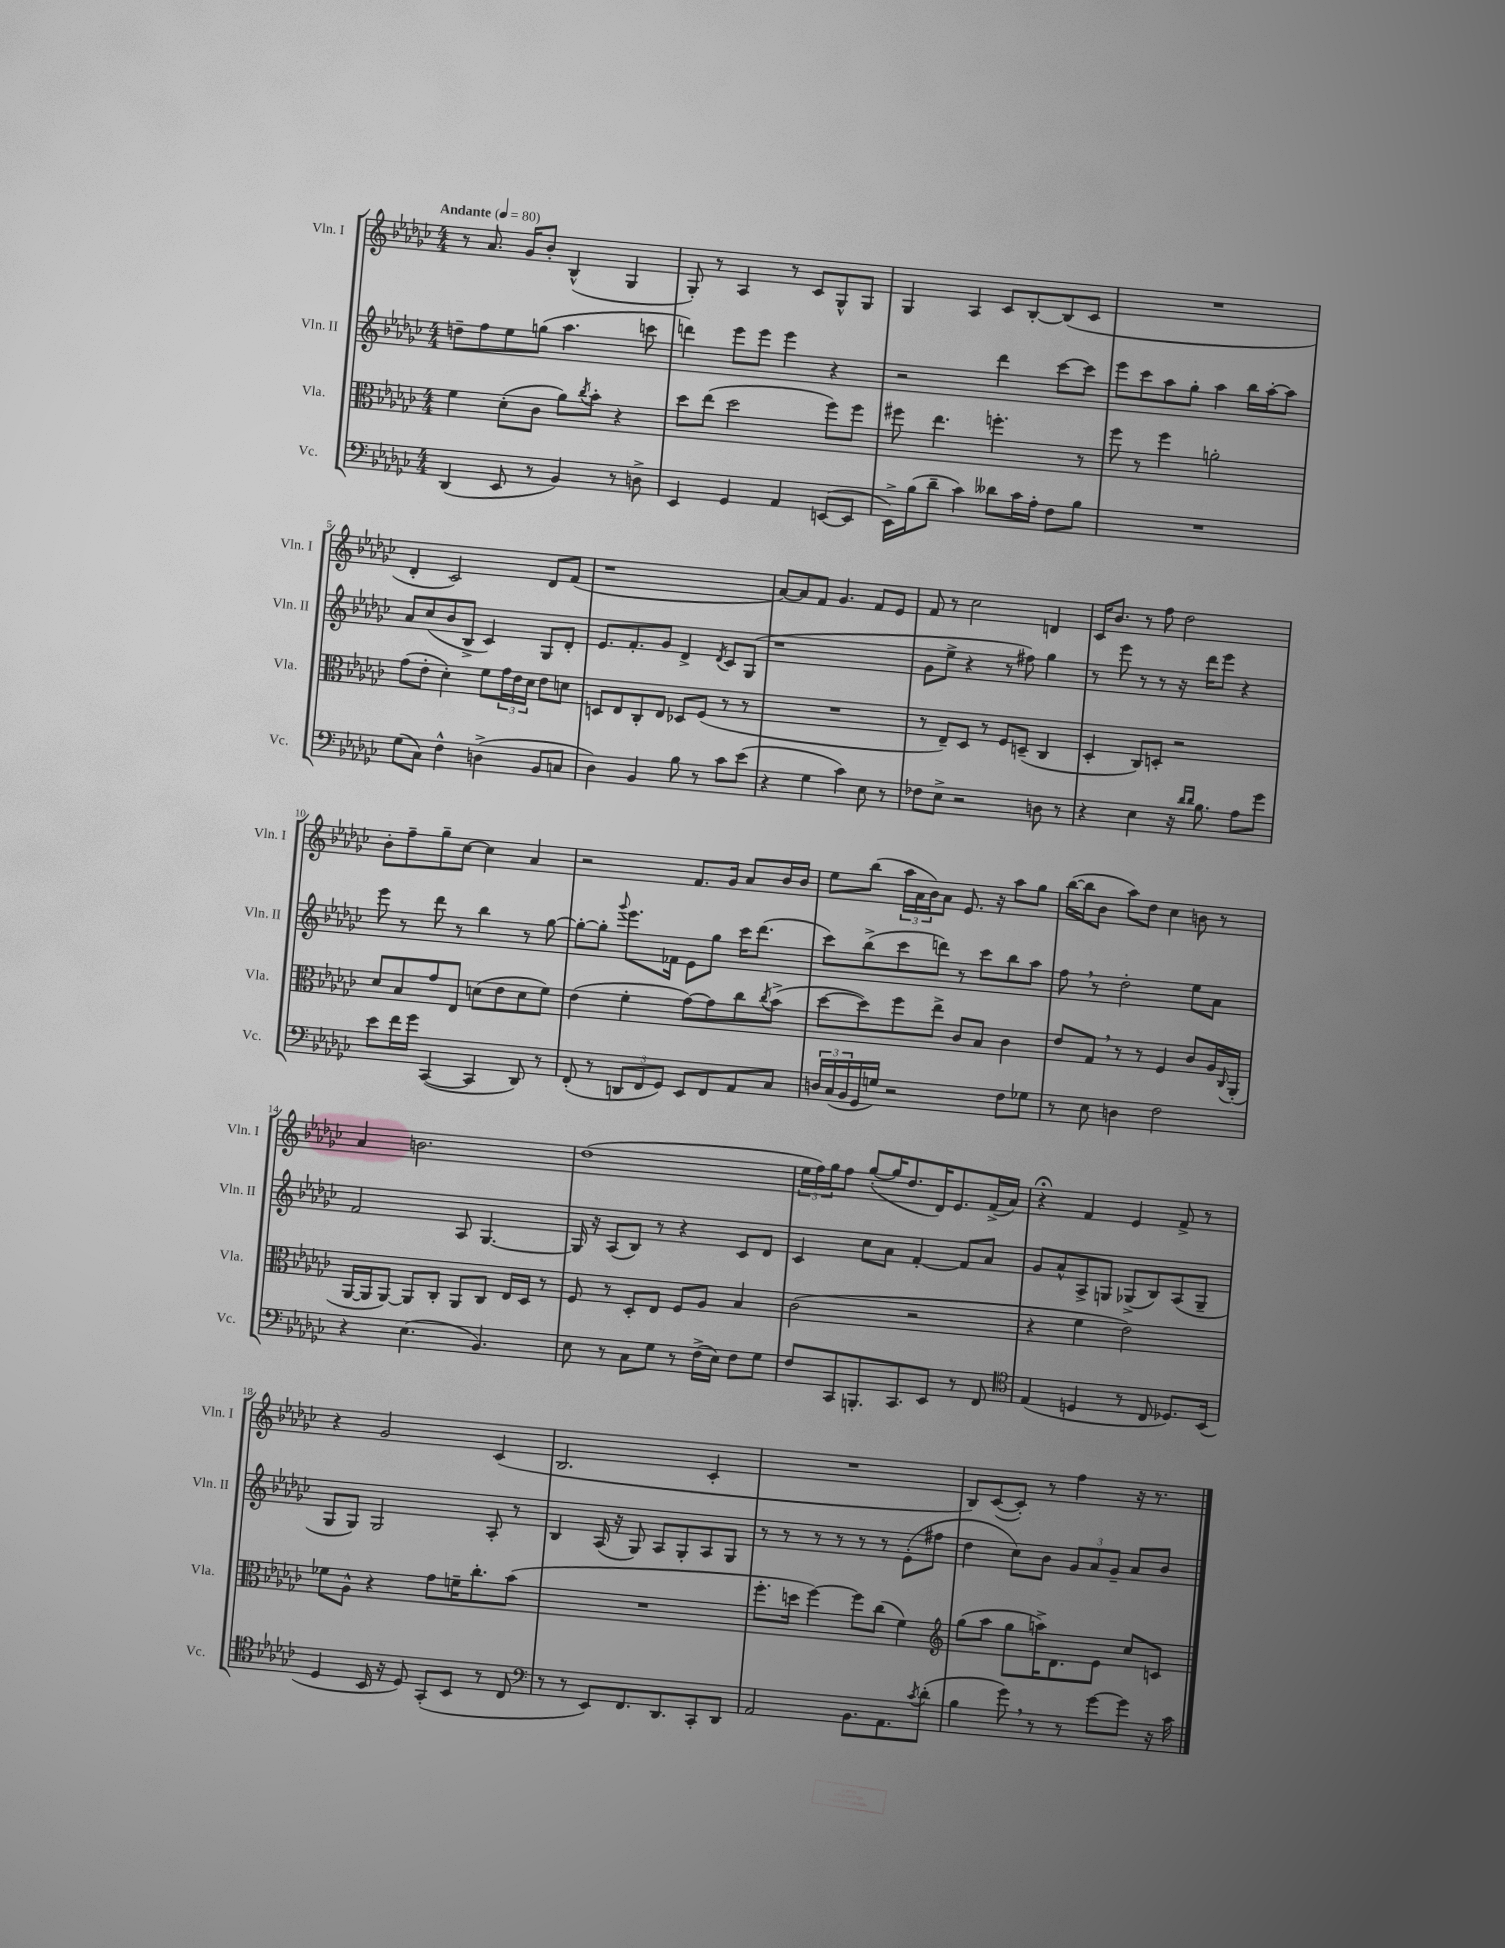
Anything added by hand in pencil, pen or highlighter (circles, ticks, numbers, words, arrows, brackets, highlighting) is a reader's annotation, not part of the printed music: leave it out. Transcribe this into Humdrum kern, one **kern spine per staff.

**kern	**kern	**kern	**kern
*part4	*part3	*part2	*part1
*staff4	*staff3	*staff2	*staff1
*I"Vc.	*I"Vla.	*I"Vln. II	*I"Vln. I
*I'Vc.	*I'Vla.	*I'Vln. II	*I'Vln. I
*clefF4	*clefC3	*clefG2	*clefG2
*k[b-e-a-d-g-c-]	*k[b-e-a-d-g-c-]	*k[b-e-a-d-g-c-]	*k[b-e-a-d-g-c-]
*M4/4	*M4/4	*M4/4	*M4/4
*MM80	*MM80	*MM80	*MM80
=1	=1	=1	=1
!	!	!	!LO:TX:a:B:t=Andante
(4DD-/	4f\	8ddn~\L	8r
.	.	8ff\	8.a-/
8EE-/	(8d-'\L	8ee-\	.
.	.	.	16g-/KL
8r	8c-\J	(8ggn\J	8b-'/J
4BB-/)	8a-\L)	4.aa-\	(4B-^^/
.	8qcc-/	.	.
.	8b-'\J	.	.
8r	4r	.	4G-/
8Dn^\	.	8cccn\	.
=2	=2	=2	=2
4EE-/	8dd-\L	4dddn\)	8G-'/)
.	(8ee-\J	.	8r
4GG-/	2dd-\	8eee-\L	4A-/
.	.	8eee-\J	.
4AA-/	.	4eee-\	8r
.	.	.	8c-/L
([8EEn/L	8ff\L)	4r	8G-^^/
8EE/J]	8ff\J	.	8G-/J
=3	=3	=3	=3
16EE-^\LL)	8ff#X\	2r	4G-/
(16B-\J	.	.	.
8d-~\J	4.ee-\	.	.
4c-\)	.	.	4A-/
8d--X\L	4.ffn'\	4ddd-\	8c-/L
16c-\L	.	.	[8B-'/
16A-'\JJ	.	.	.
8F\L	.	[8ccc-\L	(8B-/]
8B-\J	8r	8ccc-\J]	8c-/J
=4	=4	=4	=4
1r	8ff\	8eee-\L	1r
.	8r	8ccc-\	.
.	4ff\	8aa-\	.
.	.	8gg-'\J	.
.	2an'\	4aa-\	.
.	.	16bb-\LL	.
.	.	[16aa-'\J	.
.	.	8aa-\J]	.
!!LO:LB:g=z
=5	=5	=5	=5
(8G-\L	(8g-\L	8a-/L	4d-'/
8C-\J)	8e-'\J	(8cc-/	.
4F^^\	4d-'\)	8b-/	2c-/)
.	.	8B-^/J	.
(4Dn^\	8f\L	4c-/)	.
.	24g-\L	.	.
.	24e-\	.	.
.	24d-\JJ	.	.
8BB-/L	8e-\L	8G-/L	8d-/L
8Cn/J	8dn\J	8d-'/J	(8f/J
=6	=6	=6	=6
4D-\)	8Dn/L	8.e-/L	1r
.	8E-/	.	.
.	.	8.f'/	.
4BB-/	8C-'/	.	.
.	8E-/J	8g-/J	.
8B-\	8D-X/L	4d-^/	.
8r	(8F/J	.	.
.	.	8qd-/	.
8c-\L	8r	8c-/L	.
(8e-\J	8r	(8G-/J	.
=7	=7	=7	=7
4r	1r	1r	[8a-/L)
.	.	.	8a-/]
4G-\	.	.	8f/J
.	.	.	4.g-/
4c-\)	.	.	.
8E-\	.	.	8f/L
8r	.	.	8e-/J
=8	=8	=8	=8
8F-X\L	8r	8g-\L	8f/
8E-^\J	8E-~/L)	8ee-^\J	8r
2r	8D-/J	4r	2cc-\
.	8r	.	.
.	8F/L	8r	.
.	(8Dn~/J	8ff#X\)	.
8Dn\	4C-/	4gg-\	4dn/
8r	.	.	.
=9	=9	=9	=9
4r	4D-'/	8r	16c-/KL
.	.	.	8.b-/J
.	.	8eee-\	.
4E-\	8C-/L)	8r	8r
.	8Dn'/J	8r	8ff\
16r	2r	16r	2dd-\
16qqd-/LL	.	.	.
16qqd-/JJ	.	.	.
8.B-\	.	16ddd-\KL	.
.	.	8eee-\J	.
8A-\L	.	4r	.
8g-\J	.	.	.
!!LO:LB:g=z
=10	=10	=10	=10
8e-\L	8d-/L	8eee-\	8b-'\L
16f\L	8B-/	8r	8ff~\
16g-\JJ	.	.	.
([4CC-/	8g-/	8ddd-\	8gg-~\
.	8E-/J	8r	[8cc-\J
4CC-/]	(8dn\L	4bb-\	4cc-\]
.	8e-\	.	.
8DD-/)	8d\	8r	4a-/
8r	8f\J)	[8gg-\	.
=11	=11	=11	=11
(8FF'/	(4e-\	8gg-'\L_	2r
8r	.	8gg-'\J]	.
.	.	8qqggg-/	.
12DDn/L	4f'\	8.eee-\L	.
12FF/	.	.	.
12GG-/J)	.	.	.
.	.	16f-X\Jk	.
8EE-/L	[8g-\L)	8e-\L	8.f/L
8FF/	8g-\]	8gg-\J	.
.	.	.	16g-/Jk
8AA-/	8cc-\	16ccc-\KL	8a-/L
.	.	(8.ddd-\J	.
.	8qcc-/	.	.
8C-/J	(8b-^\J	.	16b-/L
.	.	.	16b-/JJ
=12	=12	=12	=12
24Dn/LL	[8dd-\L	8ccc-\L)	8ee-\L
(24C-/	.	.	.
24BB-/	.	.	.
16GG-/	8dd-\])	(8bb-^\	(8bb-\J
16Gn/JJ)	.	.	.
2r	8ff\	8ccc-\	24aa-\LL
.	.	.	24a-\
.	.	.	24b-\J)
.	8ee-^\J	8dddn\J)	8a-\J
.	8c-/L	8r	8.e-/
.	8B-/J	8ccc-\L	.
.	.	.	16r
8F\L	4c-\	8bb-\	8aa-\L
8G-X\J	.	8aa-\J	8gg-\J
=13	=13	=13	=13
8r	8e-/L	8ff,\	([16bb-\LL
.	.	.	16bb-\J]
8E-\	8G-,/J	8r	8b-\J
4Dn\	8r	2dd-'\	8aa-\L)
.	8r	.	8dd-\J
2F\	4F/	.	4cc-\
.	8c-/L	8ee-\L	8bn\
.	16A-/L	8a-\J	8r
.	8qqC-/	.	.
.	(16AA-'/JJ	.	.
!!LO:LB:g=z
=14	=14	=14	=14
4r	[16AA-/LL	2f/	4a-/
.	16AA-/J]	.	.
.	[8AA-/J)	.	.
(4.E-\	8AA-/L]	.	2.bn\
.	8C-'/J	.	.
.	8AA-/L	8A-/	.
4.BB-/)	8C-/J	[4.G-/	.
.	16E-/LL	.	.
.	16D-/JJ	.	.
.	8r	.	.
=15	=15	=15	=15
8E-\	8F/	16G-/]	(1dd-
.	.	16r	.
8r	8r	(8A-/L	.
8C-\L	8D-'/L	8B-/J)	.
8G-\J	8E-/J	8r	.
8r	8F/L	4r	.
(16F^\LL	8A-/J	.	.
16E-\JJ)	.	.	.
8F\L	4B-/	8c-/L	.
8G-\J	.	8d-/J	.
=16	=16	=16	=16
8F/L	(2c-\	4c-/	24ee-\LL
.	.	.	24ff\)
.	.	.	24gg-\J
8CC-/	.	.	8ff\J
8.BBBn'/	.	8cc-\L	([8gg-'/L
.	.	8a-\J	16gg-/K]
8.CC-/	.	.	8.dd-/
.	2r	[4f'/	.
8EE-/J	.	.	16d-/K)
.	.	.	8.e-/
8r	.	8f/L]	.
8FF/	.	8a-/J	(16f^/L
.	.	.	16a-/JJ)
=17	=17	=17	=17
*clefC4	*	*	*
(4E-/	4r	8g-/L	4r;<
.	.	8a-^^/	.
4Dn/	4f\	8A-^/	4f/
.	.	8Gn/J	.
8r	2e-\)	(8G-X^/L	4e-/
8C-/	.	8B-/)	.
8.D-X/L)	.	(8A-/	8f^/
.	.	8G-~/J	8r
(16BB-/Jk	.	.	.
!!LO:LB:g=z
=18	=18	=18	=18
4D-/	8f-X\L	8G-/L	4r
.	8A-^^\J	8G-/J)	.
16BB-/	4r	2G-/	2g-/
16r	.	.	.
8D-/)	.	.	.
(8GG-'/L	8g-\L	.	.
8BB-/J	16fn~\K	.	.
.	8.cc-'\	.	.
8r	.	8A-'/	(4c-/
8C-/	(8b-\J	8r	.
=19	=19	=19	=19
*clefF4	*	*	*
8r	1r	4B-/	2.B-/
8r	.	.	.
8EE-/L)	.	(16A-/	.
.	.	16r	.
8.FF/	.	8G-/)	.
.	.	8A-/L	.
8.DD-/	.	.	.
.	.	8G-'/	.
8CC-'/	.	8A-/	4c-'/
8DD-/J	.	8G-/J	.
=20	=20	=20	=20
2AA-/	8.ff'\L	8r	1r
.	.	8r	.
.	16ddn\Jk	.	.
.	[4ff\)	8r	.
.	.	8r	.
8.BB-\L	8ff\L]	8r	.
.	(8cc-\J	8r	.
8.AA-\	.	.	.
.	4f\)	(8e-'\L	.
8qc-/	.	.	.
(8d-'\J	.	8ff#X\J	.
=21	=21	=21	=21
*	*clefG2	*	*
4B-\	(8gg-\L	4dd-\	8B-/L)
.	8aa-\J	.	([8c-/
8g-,\)	8gg-\L	8cc-\L)	8c-'/J])
8r	16aan^\K)	8b-\J	8r
.	8.d-\	.	.
8r	.	12g-/L	4ff\
.	.	12a-/	.
[8g-\L	8e-\J	.	.
.	.	12g-~/J	.
8g-\J]	8cc-/L	8a-/L	16r
.	.	.	8.r
16r	8cn/J	8b-/J	.
16c-\	.	.	.
==	==	==	==
*-	*-	*-	*-
